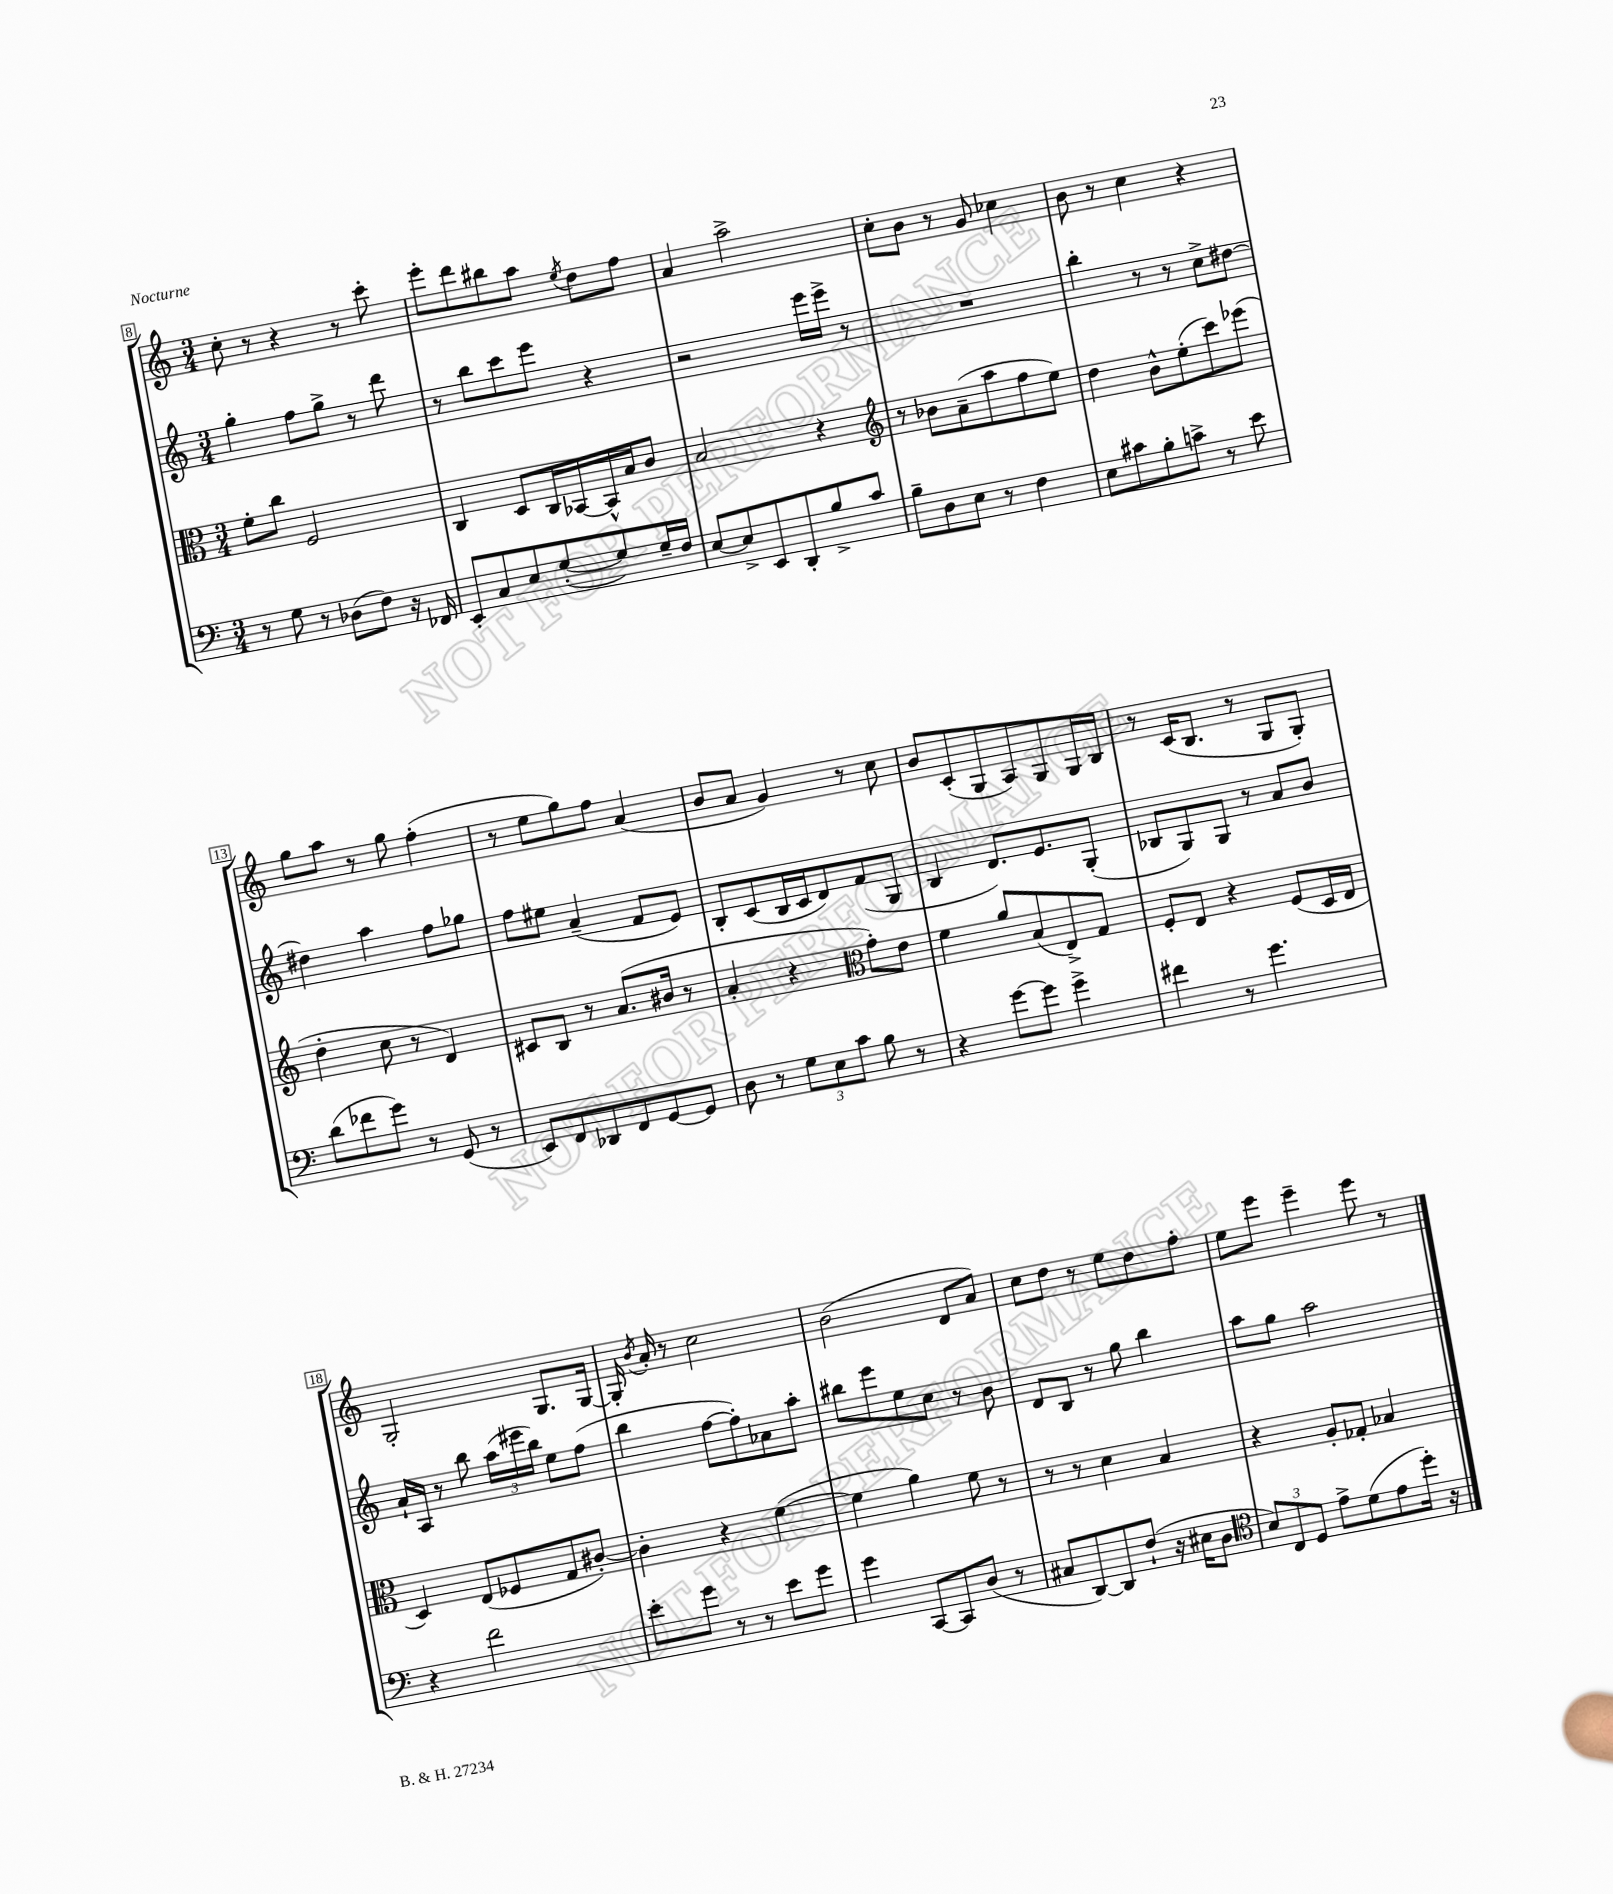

**kern	**kern	**kern	**kern
*staff4	*staff3	*staff2	*staff1
*clefF4	*clefC3	*clefG2	*clefG2
*k[]	*k[]	*k[]	*k[]
*M3/4	*M3/4	*M3/4	*M3/4
8r	8f'	4gg'	8cc'
8G	8cc	.	8r
8r	2F	8ff	4r
(8D-	.	8gg^	.
8F)	.	8r	8r
16r	.	8ddd	8ccc'
16FF-	.	.	.
=	=	=	=
8EE'	4C	8r	8eee'
8C	.	8bb	8ddd
8E	8D	8ccc	8bb#
([8G'	16C	8eee	8aa
.	[16BB-	.	.
.	.	.	8qee
8G])	16BB-^^]	4r	8dd
.	16B	.	.
16G~	8c	.	8ff
16F	.	.	.
=	=	=	=
[8E	2B	2r	4a
8E^]	.	.	.
8EE	.	.	2aa^
8DD'	.	.	.
8B^	4r	16eee	.
.	.	16eee^	.
8c	.	8r	.
=	=	=	=
*	*clefG2	*	*
8B~	8r	2.r	8cc'
8D	8b-	.	8b
8E	(8a~	.	8r
8r	8aa	.	8g
4F	8ff	.	4cc-
.	8ee)	.	.
=	=	=	=
8E	4dd	4bb'	8b
8c#	.	.	8r
8B'	8b^^	8r	4cc
8c^	(8ee'	8r	.
8r	8ccc)	8cc^	4r
8e	(8eee-	[8dd#	.
=	=	=	=
(8d	4dd'	4dd#]	8gg
8f-	.	.	8aa
8g)	8cc	4aa	8r
8r	8r	.	8gg
(8GG	4d)	8ff	(4ff'
8r	.	8gg-	.
=	=	=	=
8EE)	8c#	8ff	8r
8FF	8B	8ee#	8ee
8DD-	8r	(4a~	8gg)
8FF	(8.a	.	8ff
[8GG	.	8f	(4a
.	16b#	.	.
8GG]	8r	8e)	.
=	=	=	=
8D	4a'	8B'	8b
8r	.	(8c	8a
12G	4r	16B	4g)
.	.	16c	.
12E	.	.	.
.	.	8d)	.
12c	.	.	.
*	*clefC3	*	*
8B	8g')	(8f	8r
8r	8e	8G	8cc
=	=	=	=
4r	4f	4B	8b
.	.	.	(8c'
[8g	8a	8.d)	8G
8g]	(8B	.	8A)
.	.	8.e	.
4g^	8E^)	.	8G
.	8G	(8G'	16G
.	.	.	16B
=	=	=	=
4f#	8F'	8B-	8r
.	8E	8G)	(16c
.	.	.	8.B
8r	4r	8G	.
4.g	.	8r	8r
.	(8F	8a	8G
.	16D	8b	8G')
.	16E	.	.
=	=	=	=
4r	4D)	16a`	2G'
.	.	16A	.
.	.	8r	.
2f	(8E	8bb	.
.	8F-	(24aa	.
.	.	24eee#	.
.	.	24bb)	.
.	8G	8ee	8.G
.	[8c#')	(8ff	.
.	.	.	[16G
=	=	=	=
8e'	4c#']	4bb	16G']
.	.	.	8qb
.	.	.	16a'
8g	.	.	8r
8r	4r	[8ff	2cc
8r	.	8ff'])	.
8e	([4f	8a-	.
8g	.	8aa'	.
=	=	=	=
4g	4f]	8bb#	(2b
.	.	8eee	.
[8CC	4a)	8ee	.
8CC]	.	8cc	.
(8D	8f	8r	8d
8r	8r	8b	8a)
=	=	=	=
8C#	8r	8d	8cc
[8DD)	8r	8B	8dd
8DD]	4d	8r	8r
(8F`	.	8gg	8ee
16r	4B	4bb	8dd
16E#	.	.	.
8D	.	.	8ff'
=	=	=	=
*clefC4	*	*	*
12B)	4r	8aa	8ee
12C	.	.	.
.	.	8gg	8eee
12D	.	.	.
8e^	8A'	2aa	4eee~
(8d	8G-'	.	.
8e	4B-	.	8eee
16dd')	.	.	8r
16r	.	.	.
==	==	==	==
*-	*-	*-	*-
